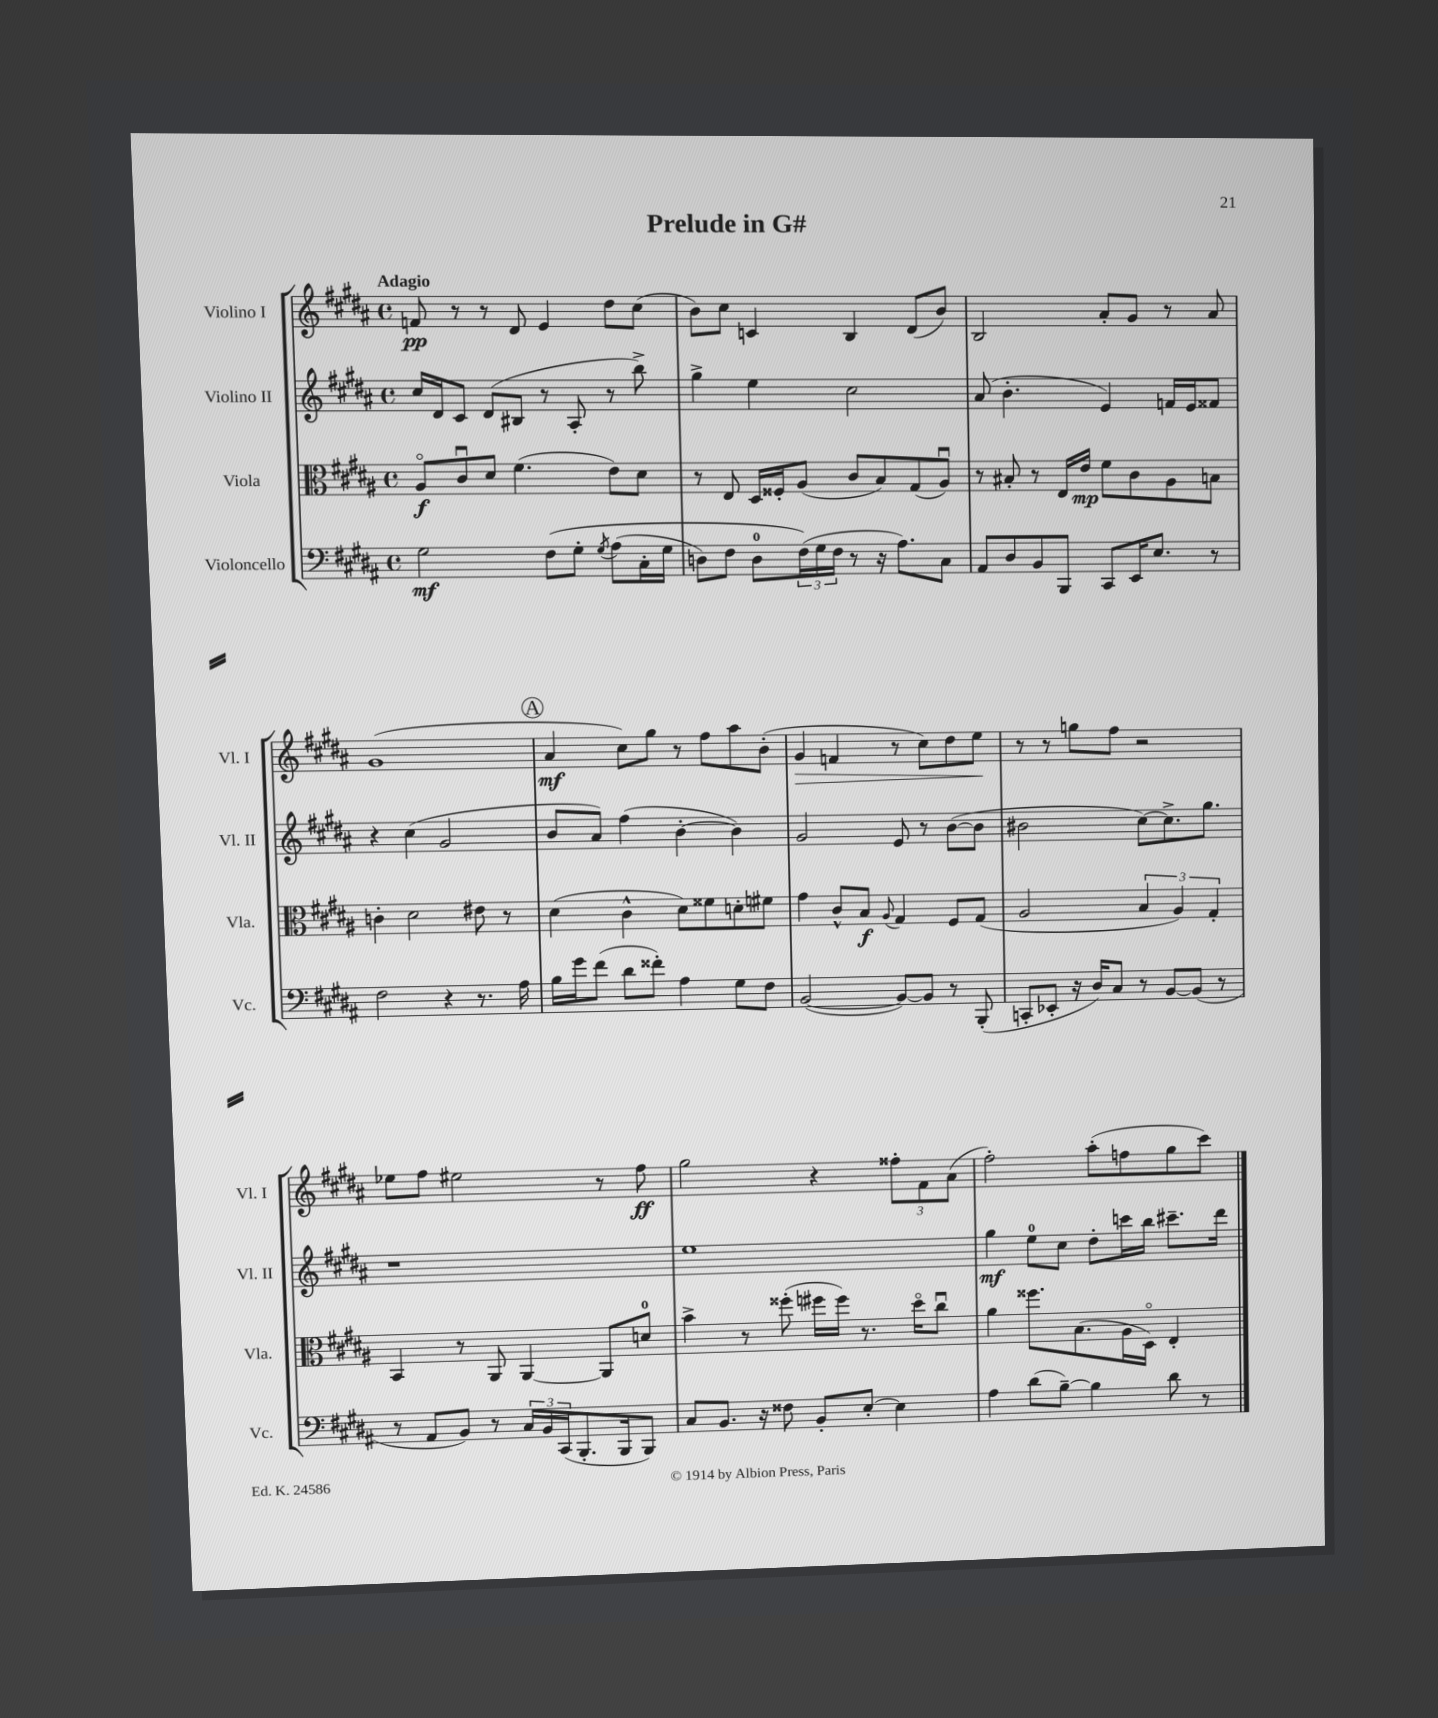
\header { title = "Prelude in G#" }
<<
\new StaffGroup <<
\new Staff = "s0" \with { instrumentName = "Violino I" shortInstrumentName = "Vl. I" } {
    \clef treble \key b \major \defaultTimeSignature \time 4/4 \tempo "Adagio"
    f'8\pp r8 r8 dis'8 e'4 dis''8 cis''8( |
    b'8) cis''8 c'4 b4 dis'8( b'8) |
    b2 ais'8-. gis'8 r8 ais'8 |
    gis'1( |
    \mark \markup { \circle "A" } ais'4\mf cis''8) gis''8 r8 fis''8 ais''8 b'8-.( |
    gis'4\> f'4 r8 cis''8) dis''8 e''8\! |
    r8 r8 g''8 fis''8 r2 |
    ees''8 fis''8 eis''2 r8 fis''8\ff |
    gis''2 r4 \tuplet 3/2 { fisis''8-. fis'8 ais'8( } |
    fis''2-.) ais''8-.( f''8 gis''8 cis'''8) \bar "|." |
}
\new Staff = "s1" \with { instrumentName = "Violino II" shortInstrumentName = "Vl. II" } {
    \clef treble \key b \major \defaultTimeSignature \time 4/4
    cis''16 dis'16 cis'8 dis'8( bis8 r8 ais8-. r8 b''8->) |
    gis''4-> e''4 cis''2 |
    ais'8( b'4.-. e'4) f'16 e'16 fisis'8 |
    r4 cis''4( gis'2 |
    \mark \markup { \circle "A" } b'8 ais'8) fis''4( b'4~-. b'4) |
    gis'2 e'8 r8 b'8~( b'8 |
    bis'2 cis''8~) cis''8.-> gis''8. |
    r1 |
    e''1 |
    gis''4\mf e''8-0 cis''8 dis''8-. c'''16 b''16 cis'''8.-- dis'''16 \bar "|." |
}
\new Staff = "s2" \with { instrumentName = "Viola" shortInstrumentName = "Vla." } {
    \clef alto \key b \major \defaultTimeSignature \time 4/4
    ais8\flageolet\f cis'8\downbow dis'8 fis'4.( e'8) dis'8 |
    r8 e8 dis16 fisis16-. ais8( cis'8 b8) gis8( ais8\downbow) |
    r8 bis8-. r8 e16 e'16\mp fis'8 cis'8 ais8 b8 |
    c'4-. dis'2 eis'8 r8 |
    \mark \markup { \circle "A" } dis'4( cis'4-^ dis'8) fisis'8 d'8-. fis'8 |
    gis'4 cis'8-^ b8\f \appoggiatura { ais8 } gis4 fis8 gis8( |
    ais2 \tuplet 3/2 { b4 ais4) gis4-. } |
    b,4 r8 ais,8 ais,4~ ais,8 d'8-0 |
    b'4-> r8 fisis''8-.( fis''16 fis''16) r8. dis''16\flageolet cis''8\downbow |
    ais'4 fisis''8. b8.( ais16 dis16\flageolet) e4-. \bar "|." |
}
\new Staff = "s3" \with { instrumentName = "Violoncello" shortInstrumentName = "Vc." } {
    \clef bass \key b \major \defaultTimeSignature \time 4/4
    gis2\mf fis8\( gis8-. \acciaccatura { gis8 } ais8( cis16-. gis16 |
    d8) fis8 d8-0 \tuplet 3/2 { fis16(\) gis16 fis16 } r8 r16 ais8.) cis8 |
    ais,8 dis8 b,8 b,,8 cis,8 e,16 e8. r8 |
    fis2 r4 r8. ais16 |
    \mark \markup { \circle "A" } b16 gis'16 fis'8( dis'8 fisis'8-.) ais4 gis8 fis8 |
    b,2~( b,8~) b,8 r8 b,,8-.( |
    c,8-. ees,8-. r16 dis16) cis8 r8 b,8~ b,8( r8 |
    r8 ais,8 b,8) r8 \tuplet 3/2 { cis16 b,16 cis,16( } b,,8.-. b,,16 b,,8) |
    cis8 b,8. r16 fisis8 b,8-. e8~-. e4 |
    ais4 dis'8( b8~--) b4 dis'8 r8 \bar "|." |
}
>>
>>
\layout { \context { \Score \remove "Bar_number_engraver" } }
